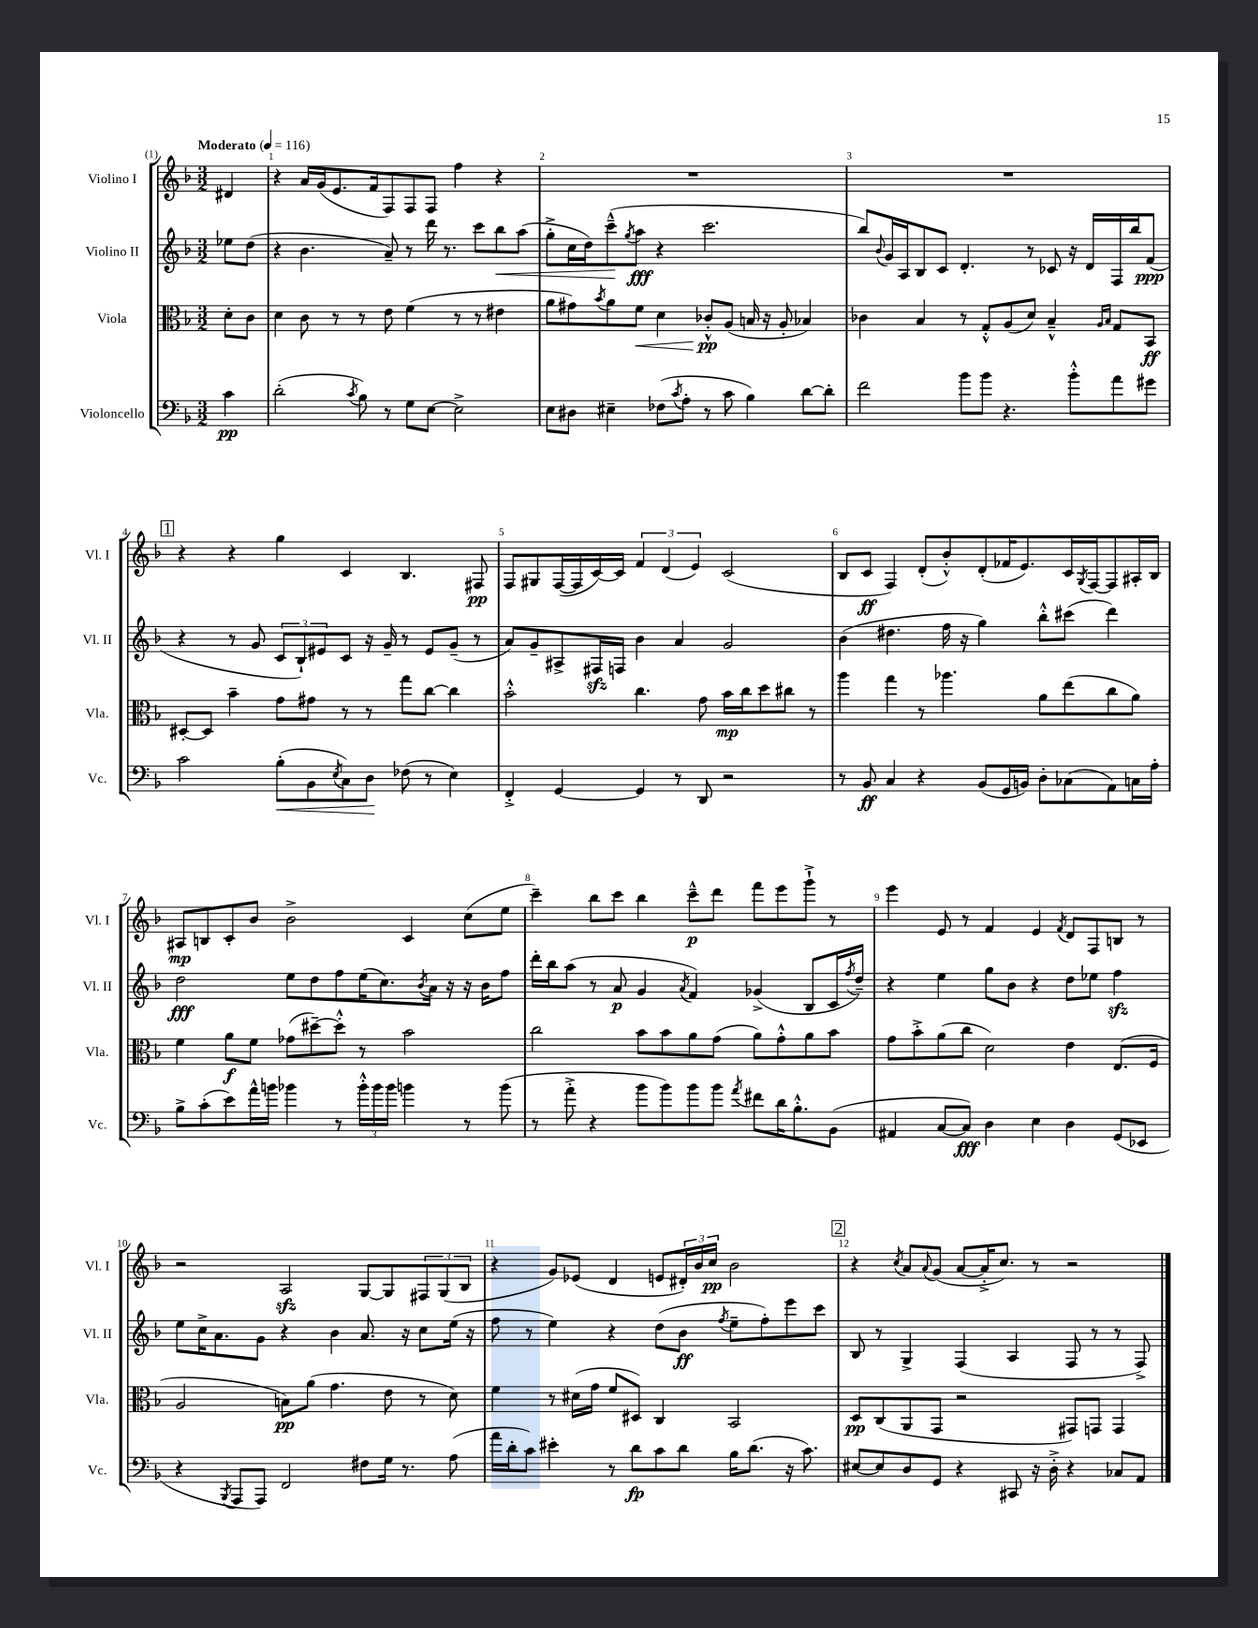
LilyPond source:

<<
\new StaffGroup <<
\new Staff = "s0" \with { instrumentName = "Violino I" shortInstrumentName = "Vl. I" } {
    \clef treble \key f \major \numericTimeSignature \time 3/2 \partial 4 \tempo "Moderato" 4 = 116
    dis'4 |
    r4 a'16 g'16( e'8. f'16 f8) f8 f8 f''4 r4 |
    R1. |
    R1. |
    \mark \markup { \box "1" } r4 r4 g''4 c'4 bes4. fis8\pp |
    f8 gis8 f16~( f16 c'16~) c'16 \tuplet 3/2 { f'4 d'4( e'4) } c'2( |
    bes8 c'8\ff f4) d'8-.( bes'8-.-^) d'8-.( fes'16 e'8.) c'16 \acciaccatura { g8 } f16~ f8 ais16-. bes16 |
    ais8\mp b8 c'8-. bes'8 bes'2-> c'4 c''8( e''8 |
    c'''4--) bes''8 c'''8 bes''4 c'''8---^\p d'''8 f'''8 e'''8 g'''8-!-> r8 |
    e'''4 e'8 r8 f'4 e'4 \acciaccatura { f'8 } d'8 f8 b8 r8 |
    r2 a2\sfz g8~ g8 \tuplet 3/2 { fis8 g8( bes8 } |
    r4 g'8) ees'8( d'4 e'8 \tuplet 3/2 { dis'16-.) bes'16 c''16\pp } bes'2 |
    \mark \markup { \box "2" } r4 \acciaccatura { c''8 } a'8 \appoggiatura { a'8 } g'8( a'8~ a'16-.-> c''8.) r8 r2 \bar "|." |
}
\new Staff = "s1" \with { instrumentName = "Violino II" shortInstrumentName = "Vl. II" } {
    \clef treble \key f \major \numericTimeSignature \time 3/2 \partial 4
    ees''8 d''8( |
    r4 bes'4. a'8--) r8 d'''16 r8. c'''8 bes''8\< a''8( |
    g''8-.-> c''16 d''16) c'''8---^\!( \acciaccatura { g''8 } a''8\fff r4 c'''2. |
    bes''8) \appoggiatura { bes'8 } g'16 a16 bes8 c'8 d'4.-. r8 ces'8 r16 d'16 f16 bes''16 f'8\ppp( |
    \mark \markup { \box "1" } r4 r8 g'8 \tuplet 3/2 { c'8 bes8-!) eis'8 } c'8 r16 g'16-- r8 eis'8 g'8--( r8 |
    a'8) g'8-- ais8-> fis16\sfz f16 bes'4 a'4 g'2 |
    bes'4( dis''4. f''16 r16 g''4) bes''8-.-^ cis'''8( d'''4) |
    d''2\fff e''8 d''8 f''8 e''16( c''8.) \acciaccatura { bes'8 } a'16 r16 r16 bes'16 f''8 |
    d'''16-. bes''16 a''8( r8 a'8\p g'4 \acciaccatura { a'8 } f'4) ges'4->( bes8 c'16 \acciaccatura { f''8 } d''16--) |
    r4 e''4 g''8 bes'8 r4 d''8 ees''8 f''4\sfz |
    e''8 c''16-> a'8. g'8 r4 bes'4 a'8. r16 c''8 e''16( r16 |
    f''8 r8 e''4) r4 d''8( bes'8\ff \acciaccatura { f''8 } e''8-- f''8-.) e'''8 c'''8 |
    \mark \markup { \box "2" } bes8 r8 g4-> f4( a4 f8 r8 r8 f8->) \bar "|." |
}
\new Staff = "s2" \with { instrumentName = "Viola" shortInstrumentName = "Vla." } {
    \clef alto \key f \major \numericTimeSignature \time 3/2 \partial 4
    d'8-. c'8 |
    d'4 c'8 r8 r8 e'8 f'4( r8 r8 eis'4 |
    a'8 gis'8) \acciaccatura { bes'8 } a'8 f'8\< d'4 ces'8-.-^\pp\! a8( b16 r16 a8-. bes4) |
    ces'4 bes4 r8 g8-.-^ a8( d'8) bes4---^ \grace { a16 bes16 } g8 bes,8\ff |
    \mark \markup { \box "1" } dis8~-. dis8 bes'4-- g'8 gis'8 r8 r8 g''8 c''8~ c''4 |
    bes'2-.-^ c''4. g'8 bes'16\mp c''16 d''8 cis''8 r8 |
    a''4 g''4 r8 aes''4. a'8 e''8( c''8 a'8) |
    f'4 a'8\f f'8 ges'8( dis''8~--) dis''8-.-^ r8 bes'2 |
    c''2 bes'8 bes'8 a'8 g'8( a'8) g'8-.-^ a'8 bes'8 |
    g'8 bes'8-.-> a'8( c''8 d'2) e'4 e8.( f16 |
    a2 b8\pp) a'8( g'4. e'8 r8 d'8) |
    f'4 r8 dis'16( g'16 f'8 dis8) c4 bes,2 |
    \mark \markup { \box "2" } d8\pp c8( a,8 g,8 r2 gis,8) g,8 g,4 \bar "|." |
}
\new Staff = "s3" \with { instrumentName = "Violoncello" shortInstrumentName = "Vc." } {
    \clef bass \key f \major \numericTimeSignature \time 3/2 \partial 4
    c'4\pp |
    d'2-.( \acciaccatura { c'8 } bes8) r8 g8 e8~ e2-> |
    e8 dis8 eis4-- fes8( \acciaccatura { c'8 } a8-. r8 c'8 bes4) d'8~ d'8-. |
    f'2 bes'8 bes'8 r4. bes'8-.-^ a'8 gis'8 |
    \mark \markup { \box "1" } c'2 bes8-.\<( bes,8 \acciaccatura { e8 } c8) d8\! fes8( r8 e4) |
    f,4-.-> g,4~ g,4 r8 d,8 r2 |
    r8 bes,8\ff c4 r4 bes,8( g,16 b,16) d8-. ces8( a,8) c16 a16-. |
    bes8-> c'8-.( e'8) a'16-^ b'16 bes'4 r8 \tuplet 3/2 { bes'16-.-^ bes'16 bes'16 } b'4 r8 b'8( |
    r8 a'8-.-> r4 bes'8 bes'8) bes'8 bes'8 \acciaccatura { a'8 } fis'8 d'16 bes8.-.-^ bes,8( |
    ais,4 c8~ c8\fff) d4 e4 d4 g,8( ees,8 |
    r4 \acciaccatura { bes,,8 } a,,8 a,,8) f,2 fis8 g16 r8. a8( |
    a'16 d'16-. c'8) eis'4-. r8 d'8\fp c'8 d'8 bes16 d'8.( r16 c'8.) |
    \mark \markup { \box "2" } eis8~ eis8 d8 g,8 r4 cis,8 r16 d16-.-> r4 ces8 a,8 \bar "|." |
}
>>
>>
\layout { \context { \Score \override BarNumber.break-visibility = ##(#f #t #t) barNumberVisibility = #all-bar-numbers-visible } }
